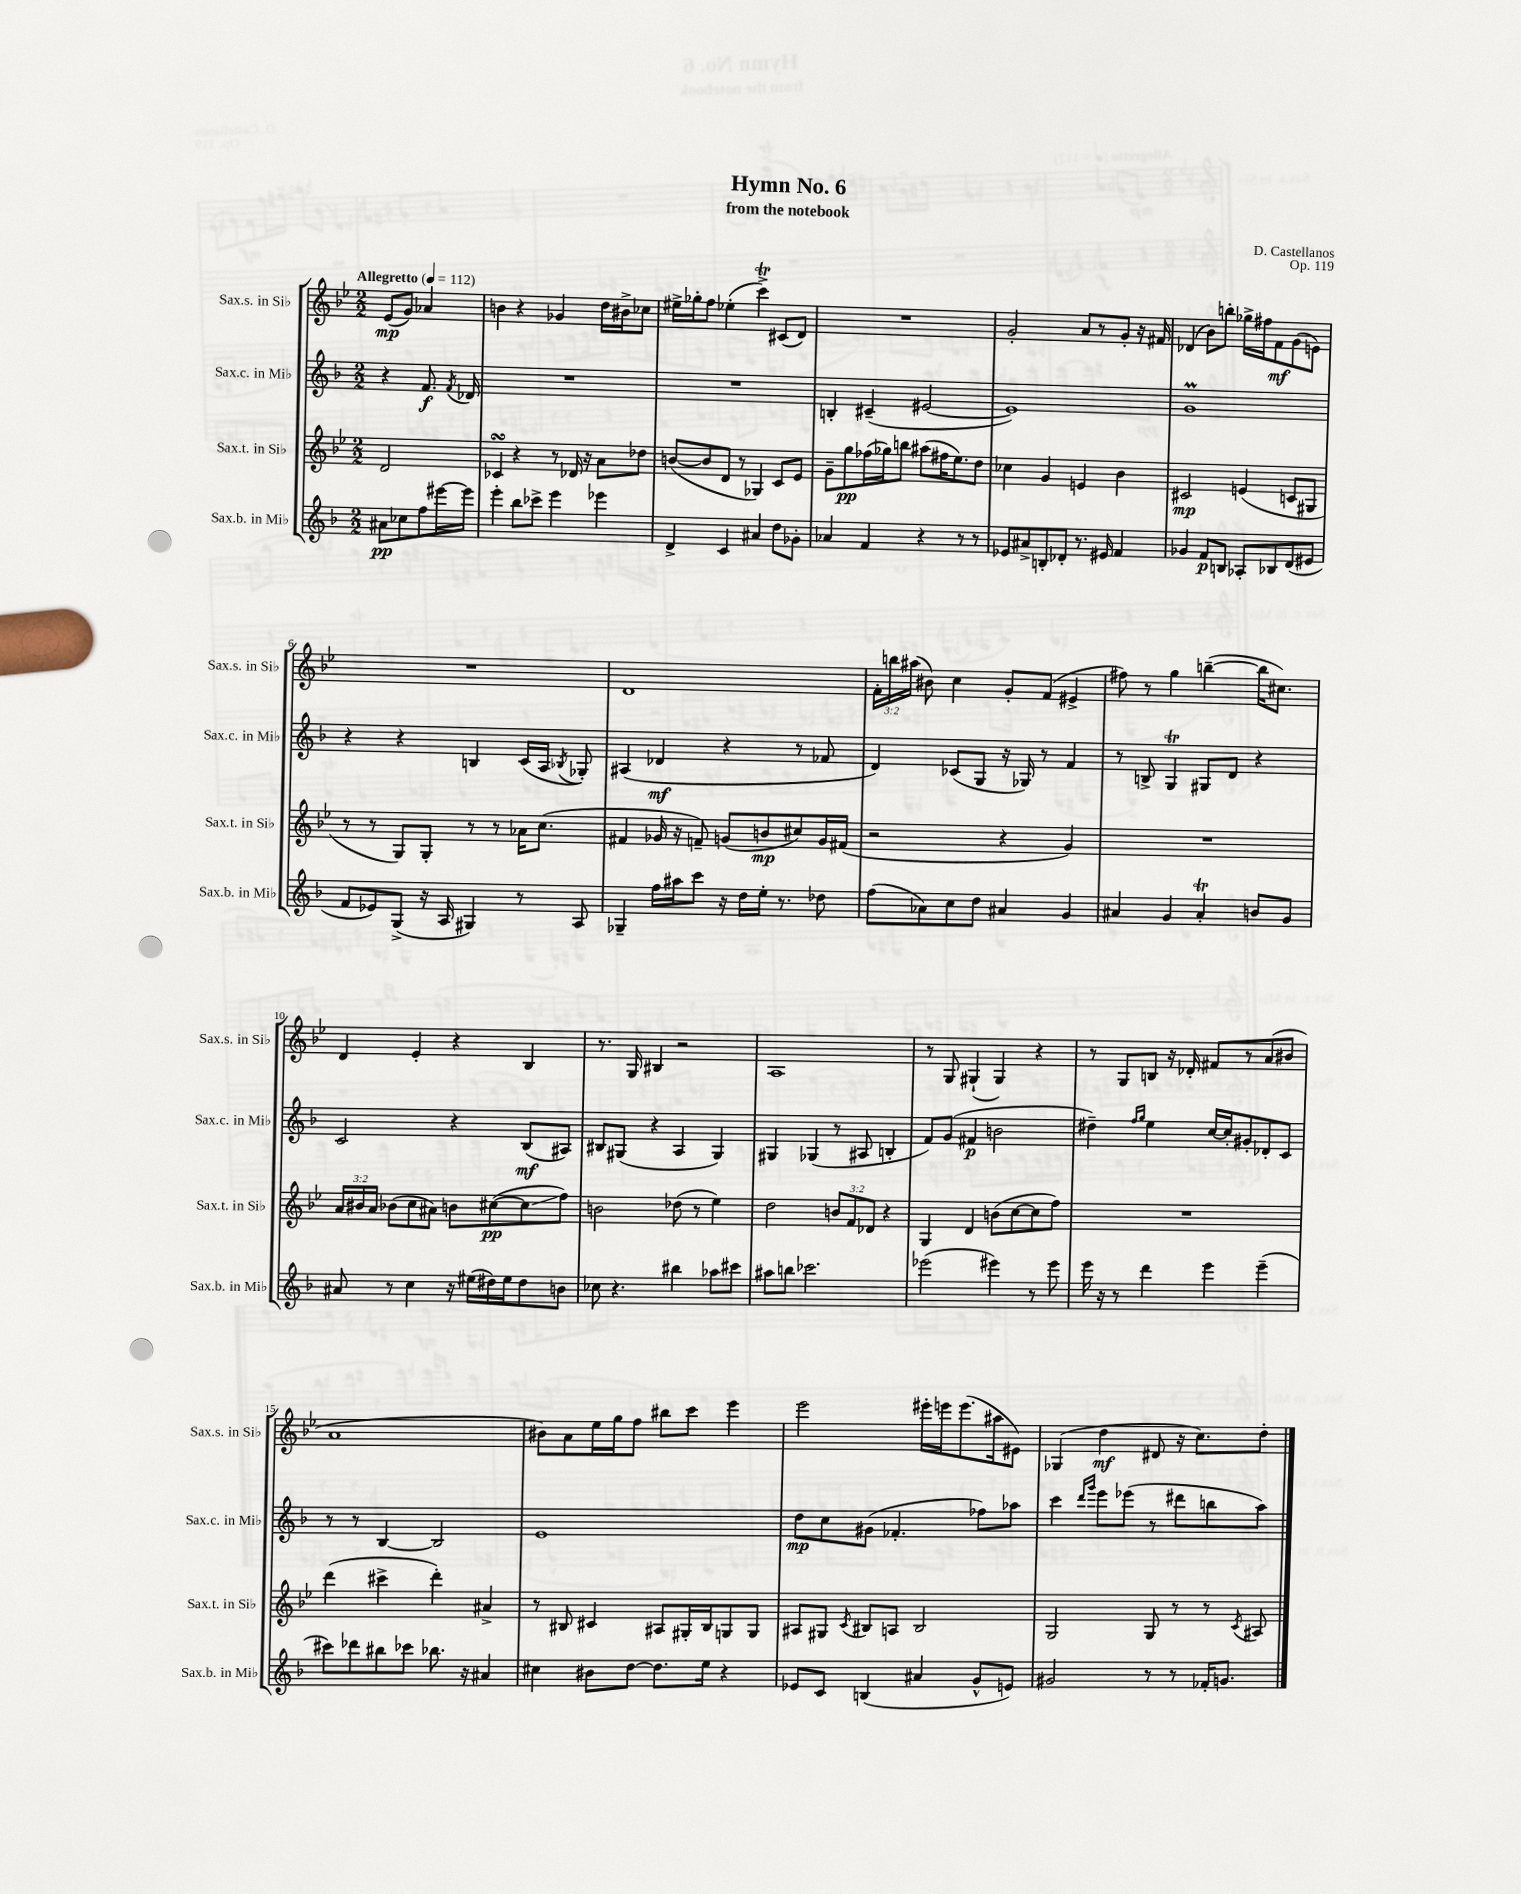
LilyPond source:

\header { title = "Hymn No. 6" composer = "D. Castellanos" subtitle = "from the notebook" opus = "Op. 119" }
<<
\new StaffGroup <<
\new Staff = "s0" \with { instrumentName = "Sax.s. in Sib" shortInstrumentName = "Sax.s. in Sib" } {
    \clef treble \key bes \major \numericTimeSignature \time 2/2 \override Staff.TupletNumber.text = #tuplet-number::calc-fraction-text \partial 2 \tempo "Allegretto" 4 = 112
    \autoBeamOff ees'8[\mp( g'8]) aes'4 |
    b'4 r4 ges'4 d''16[ bis'16-> ces''8] |
    eis''16[-> ges''16-. f''8] ees''4-.( c'''4->\trill) cis'8[( d'8]) |
    R1 |
    g'2-. a'8[ r8 g'8]-. r16 fis'16 |
    des'4( bes'8[) b''8]-. ges''16[-> fis''16 f'8\mf g'8( e'8]) |
    R1 |
    d'1 |
    \tuplet 3/2 { f'16[-. b''16 ais''16]( } bis'8) c''4 g'8[-. f'8]( eis'4-> |
    fis''8) r8 g''4 b''4~--( b''16[ cis''8.]) |
    d'4 ees'4-. r4 bes4 |
    r8. g16 bis4 r2 |
    a1 |
    r8 g8 gis4-!( gis4) r4 |
    r8 g8[ b8] r16 des'16-. fis'8[ r8 a'8( bis'8] |
    a'1 |
    bis'8[) a'8 ees''16 g''16 f''8] bis''8[ c'''8] ees'''4 |
    ees'''2 eis'''16[-. e'''16 e'''8.( ais''16 eis'8]) |
    ges4( d''4\mf dis'8 r16 c''8.[) d''8]-. \bar "|." |
}
\new Staff = "s1" \with { instrumentName = "Sax.c. in Mib" shortInstrumentName = "Sax.c. in Mib" } {
    \clef treble \key f \major \numericTimeSignature \time 2/2 \partial 2
    \autoBeamOff r4 f'8.\f \acciaccatura { f'8 } des'16 |
    R1 |
    R1 |
    b4-. cis'4--( eis'2~ |
    eis'1) |
    g'1\prall |
    r4 r4 b4 c'16[( a16] \acciaccatura { bes8 } ges8-.) |
    ais4( des'4\mf r4 r8 fes'8 |
    d'4) ces'8[( g8] r16 ges16) r8 f'4 |
    r8 b8-> g4\trill gis8[ d'8] r4 |
    c'2 r4 bes8[\mf( ais8]) |
    bis8[ gis8]( r4 a4 gis4) |
    gis4 ges4( r8 ais8 b4-. |
    f'8[) g'8]( fis'4\p b'2 |
    dis''4--) \grace { f''16[ g''16] } e''4 c''16[~ c''16-. gis'8-. des'8-. c'8] |
    r8 r8 bes4~ bes2 |
    e'1 |
    d''8[\mp c''8 gis'8]( fes'4.-. fes''8[) aes''8] |
    c'''4 \grace { d'''16[ g'''16] } e'''8[ ees'''8]( r8 dis'''8[ b''8 a''8]) \bar "|." |
}
\new Staff = "s2" \with { instrumentName = "Sax.t. in Sib" shortInstrumentName = "Sax.t. in Sib" } {
    \clef treble \key bes \major \numericTimeSignature \time 2/2 \override Staff.TupletNumber.text = #tuplet-number::calc-fraction-text \partial 2
    \autoBeamOff d'2 |
    ces'4\turn r4 r8 des'16 r16 a'8[ des''8] |
    b'8[~( b'8 d'8] r8 ges4) c'8[ ees'8] |
    g'8[-- g''8\pp fes''16( ges''16) b''8] ais''8[( fis''16 ees''8.) d''8] |
    ces''4 g'4 e'4 bes'4 |
    cis'2\mp e'4( c'8[ gis8] |
    r8 r8 g8[) g8]-. r8 r8 aes'16[ c''8.]( |
    fis'4 ges'16 r16 f'8--) g'8[( b'8\mp cis''8) g'16 fis'16]( |
    r2 r4 g'4) |
    R1 |
    \tuplet 3/2 { a'16[ bis'16 a'16] } bes'8[( c''8 ais'8]) b'8[ cis''8~\pp( cis''8\glissando f''8]) |
    b'2 des''8( r8 ees''4) |
    d''2 \tuplet 3/2 { b'8[ f'8 des'8] } r4 |
    g4 d'4 b'8[( c''8~ c''8 f''8]) |
    R1 |
    d'''4( cis'''4-> d'''4-.) ais'4-> |
    r8 bis8 cis'4 ais8[ gis16-. bis16 g8 g8] |
    ais8[ gis8] \acciaccatura { c'8 } bis8[ a8] bis2 |
    g2 g8 r8 r8 \acciaccatura { c'8 } ais8 \bar "|." |
}
\new Staff = "s3" \with { instrumentName = "Sax.b. in Mib" shortInstrumentName = "Sax.b. in Mib" } {
    \clef treble \key f \major \numericTimeSignature \time 2/2 \partial 2
    \autoBeamOff ais'8[\pp ces''8 f''8 eis'''16~ eis'''16] |
    e'''4-. bes''8[ ces'''8]-> e'''4 ees'''4 |
    d'4-> c'4 ais'4 d''8[ ges'8]-. |
    aes'4 f'4 r4 r8 r8 |
    ees'8[ ais'8-> b8-. des'8]-. r8. eis'16 f'4 |
    ges'4 f'8[\p b8] aes8[-. bes8 d'8( eis'8] |
    f'8[ ees'8) g8]->( r16 a16 gis4) r8 a8 |
    ges4-- f''16[ ais''16 c'''8] r16 d''16[ e''16]-. r8. des''8 |
    f''8[( aes'8) c''8 d''8] ais'4 g'4 |
    ais'4 g'4 ais'4-.\trill b'8[ g'8] |
    ais'8 r8 c''4 r16 eis''16[( dis''16) eis''16 dis''8 b'8] |
    ces''8 r4. bis''4 aes''8[ cis'''8] |
    ais''8[ b''8] ces'''2. |
    ees'''2( eis'''4) r8 eis'''8 |
    e'''16 r16 r8 d'''4 e'''4 e'''4--( |
    cis'''8[) des'''8 bis''8 ces'''8] bes''8. r16 ais'4 |
    cis''4 bis'8[ d''8]~ d''8.[ e''16] r4 |
    ees'8[ c'8] b4( ais'4 g'8[-^ e'8]) |
    gis'2 r8 r8 fes'16[-. g'8.] \bar "|." |
}
>>
>>
